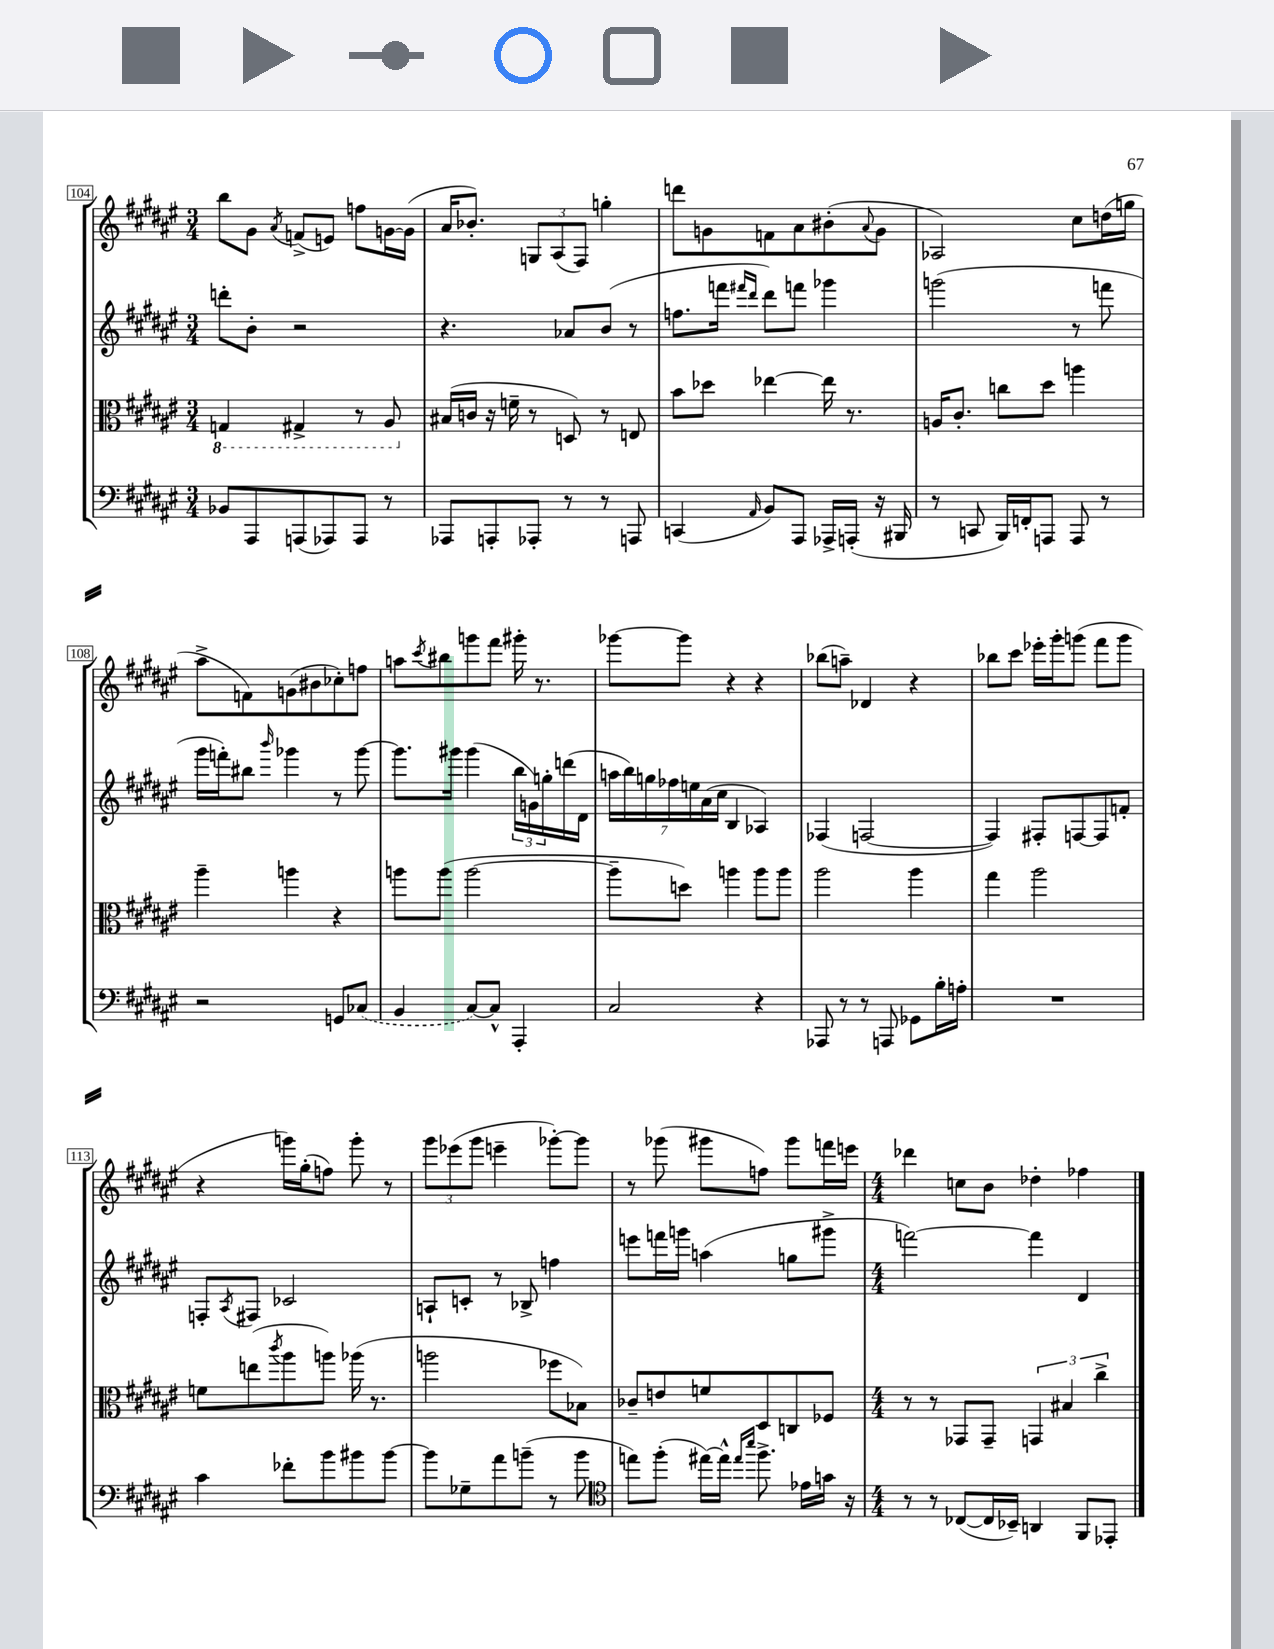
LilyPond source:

<<
\new StaffGroup <<
\new Staff = "s0" {
    \clef treble \key fis \major \numericTimeSignature \time 3/4
    b''8 gis'8 \acciaccatura { ais'8 } f'8->( e'8) f''8 g'16~ g'16( |
    ais'16 bes'8.-.) \tuplet 3/2 { g8 ais8( fis8) } g''4-. |
    d'''8 g'8 f'8 ais'8 bis'8-.( \appoggiatura { ais'8 } g'8 |
    aes2) cis''8 d''16( g''16 |
    ais''8-> f'8) g'8( bis'8 ces''8-.) f''8 |
    a''8 \acciaccatura { cis'''8 } bis''8 g'''8 fis'''8 gis'''16-. r8. |
    ges'''8~ ges'''8 r4 r4 |
    bes''8( a''8--) des'4 r4 |
    bes''8 cis'''8 ees'''16-. gis'''16-. g'''8( fis'''8 g'''8 |
    r4 g'''16) gis''16-.( f''8) g'''8-. r8 |
    \tuplet 3/2 { gis'''8 ees'''8( gis'''8 } e'''4-- ges'''8~-.) ges'''8 |
    r8 ges'''8( gis'''8 f''8) gis'''8 f'''16 e'''16 |
    \numericTimeSignature \time 4/4 des'''4 c''8 b'8 des''4-. fes''4 \bar "|." |
}
\new Staff = "s1" {
    \clef treble \key fis \major \numericTimeSignature \time 3/4
    d'''8-. b'8-. r2 |
    r4. aes'8 b'8( r8 |
    f''8. f'''16 \grace { fis'''16 dis'''16 } dis'''8) f'''8 ges'''4 |
    g'''2( r8 f'''8 |
    gis'''16 f'''16-.) bis''8 \grace { b'''16 } ges'''4 r8 ges'''8~ |
    ges'''8. gis'''16 gis'''4( \tuplet 3/2 { b''16 g'16) g''16-. } d'''16( dis'16 |
    \tuplet 7/4 { a''16 b''16) g''16 fes''16 e''16 ais'16( cis''16 } b4 aes4) |
    fes4( f2~ |
    f4) fis8-. f8~ f8 f'8-. |
    f8-. \acciaccatura { ais8 } fis8 ces'2 |
    a8-! c'8-. r8 bes8-> f''4 |
    e'''8 f'''16 g'''16 a''4( g''8 gis'''8-> |
    \numericTimeSignature \time 4/4 f'''2~) f'''4 dis'4 \bar "|." |
}
\new Staff = "s2" {
    \clef alto \key fis \major \numericTimeSignature \time 3/4
    \ottava #-1 g,4 gis,4-> r8 ais,8 \ottava #0 |
    bis16( c'16 r16 f'16-- r8 d8) r8 e8 |
    b'8 des''8 ees''4~ ees''16 r8. |
    a16 cis'8.-. c''8 dis''8 a''4 |
    ais''4-- a''4 r4 |
    a''8 a''8( a''2~ |
    a''8-- d''8) a''4 a''8 a''8 |
    ais''2 ais''4 |
    gis''4 ais''2 |
    f'8 e''8( \acciaccatura { cis'''8 } ais''8 a''8) aes''16( r8. |
    a''2 fes''8 bes8) |
    ces'8-- e'8 f'8 dis8 c8 fes8 |
    \numericTimeSignature \time 4/4 r8 r8 ges,8 ges,8-- \tuplet 3/2 { g,4 bis4 cis''4-> } \bar "|." |
}
\new Staff = "s3" {
    \clef bass \key fis \major \numericTimeSignature \time 3/4
    bes,8 ais,,8 a,,8( aes,,8) aes,,8 r8 |
    aes,,8 a,,8-. aes,,8-. r8 r8 a,,8 |
    c,4( \grace { ais,16 } b,8) ais,,8 aes,,16-> a,,16-.( r16 bis,,16 |
    r8 c,8 b,,16) f,16-. a,,8 a,,8 r8 |
    r2 g,8 \once \slurDashed ces8( |
    b,4 cis8~) cis8-^ ais,,4-. |
    cis2 r4 |
    aes,,8 r8 r8 a,,8 ges,8 b16-. a16-. |
    R2. |
    cis'4 fes'8-. b'8 bis'8 bis'8~ |
    bis'8 ges8-- ais'8 b'8--( r8 b'8 |
    \clef tenor e''8) fis''8-.( eis''16~) eis''16-^ \grace { eis''16 b''16 } fis''8.-> ees'16 g'16 r16 |
    \numericTimeSignature \time 4/4 r8 r8 ces8~( ces16 bes,16--) a,4 fis,8 ees,8-. \bar "|." |
}
>>
>>
\layout { \context { \Score currentBarNumber = #104 \override BarNumber.stencil = #(make-stencil-boxer 0.1 0.3 ly:text-interface::print) } }
